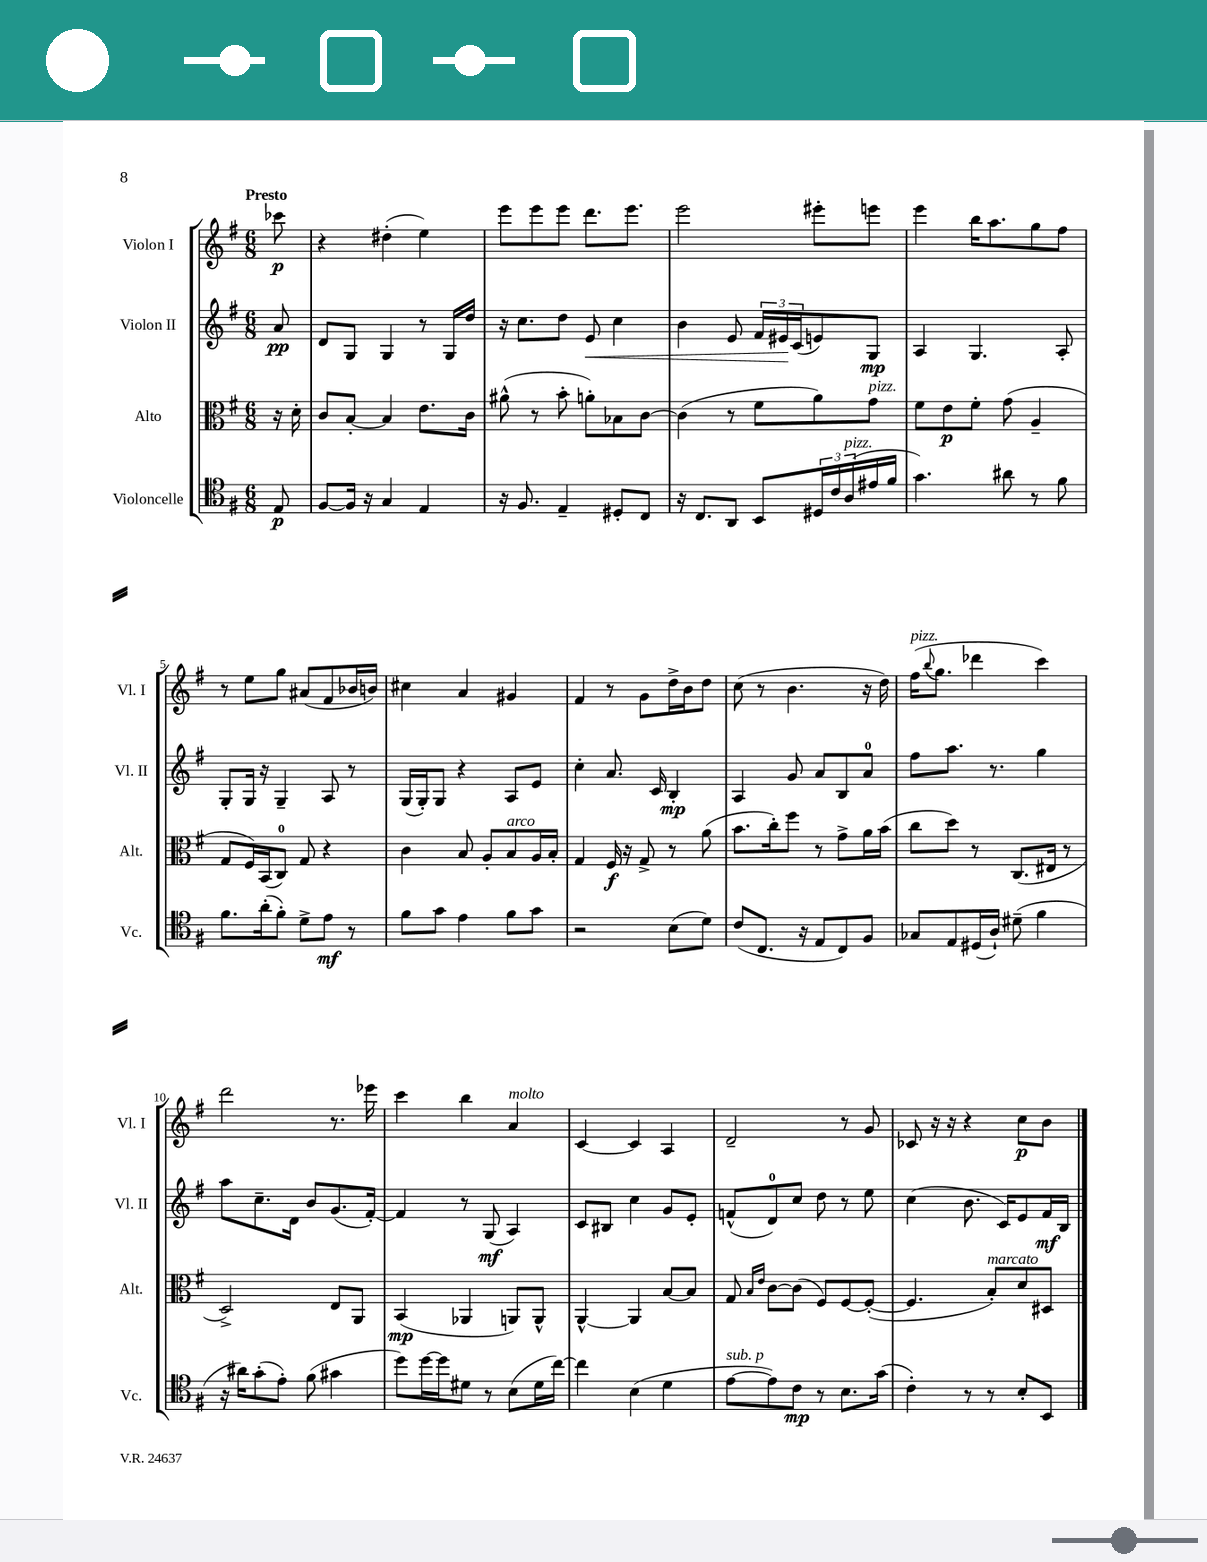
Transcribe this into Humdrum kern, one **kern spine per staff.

**kern	**kern	**kern	**kern
*staff4	*staff3	*staff2	*staff1
*clefC4	*clefC3	*clefG2	*clefG2
*k[f#]	*k[f#]	*k[f#]	*k[f#]
*M6/8	*M6/8	*M6/8	*M6/8
8E/	16r	8a/	8ccc-\
.	16d'\	.	.
=	=	=	=
[8F#/L	8c/L	8d/L	4r
16F#/]Jk	[8B'/J	8G/J	.
16r	.	.	.
4G/	4B/]	4G/	(4dd#'\
4E/	8.e\L	8r	4ee\)
.	.	16G/LL	.
.	16c\Jk	16dd/JJ	.
=	=	=	=
16r	(8a#^^\	16r	8eee\L
8.F#/	.	8.cc\L	.
.	8r	.	8eee\
4E~/	8b'\	8dd\J	8eee\J
.	8a'\L)	8e/	8.ddd\L
8D#'/L	8B-\	4cc\	.
.	.	.	8.eee\J
8C/J	[8c\J	.	.
=	=	=	=
16r	(4c\]	4b\	2eee\
8.C/L	.	.	.
8AA/J	8r	8e/	.
8BB/L	8f#\L	24f#/LL	.
.	.	24e#/	.
.	.	(24c/J	.
24D#/L	8a\)	8e/)	8eee#'\L
24c/	.	.	.
(24A/	.	.	.
16e#/	8g\J	8G/J	8eee\J
16f#/JJ	.	.	.
=	=	=	=
4.g\)	8f#\L	4A/	4eee\
.	8e\	.	.
.	8f#'\J	4.G/	16bb\LK
.	.	.	8.aa\
8a#\	(8g\	.	.
8r	4A~/	.	8gg\
8f#\	.	8A'/	8ff#\J
=	=	=	=
8.f#\L	8G/L	8G'/L	8r
.	16F#/L)	16G/Jk	8ee\L
(16a'\k	(16BB/J	16r	.
8f#'\J)	8C/J)	4G~/	8gg\J
8d^\L	8G/	.	(8a#/L
8e\J	4r	8A/	8f#/
8r	.	8r	16b-/L
.	.	.	16b/JJ)
=	=	=	=
8f#\L	4c\	(16G/LL	4cc#\
.	.	16G'/J)	.
8g\J	.	8G/J	.
4e\	8B/	4r	4a/
.	8A'/L	.	.
8f#\L	8B/	8A/L	4g#/
8g\J	16A/L	8e/J	.
.	16B'/JJ	.	.
=	=	=	=
2r	4G/	4cc'\	4f#/
.	16F#/	8.a/	8r
.	16r	.	.
.	8G^/	.	8g\L
.	.	16c/	.
(8B\L	8r	4B'/	16dd^\L
.	.	.	16b\J
8d\J)	(8a\	.	8dd\J
=	=	=	=
(8c/L	8.b\L	4A/	(8cc\
8.C/J	.	.	8r
.	16cc'\k)	.	.
.	8ff#\J	8g/	4.b\
16r	.	.	.
8E/L	8r	8a/L	.
8C/)	8g^\L	8B/	.
8F#/J	16a\L	8a/J	16r
.	(16b\JJ	.	16dd\)
=	=	=	=
8G-/L	8cc\L	8ff#\L	(16ff#\LK
.	.	.	8qqbb/
.	.	.	8.gg\J
8E/	8dd\J)	8.aa\J	.
(16D#/L	8r	.	4ddd-\
16A`/JJ)	.	8.r	.
(8d#~\	(8.C/L	.	.
4f#\	.	4gg\	4ccc\)
.	16E#/Jk	.	.
.	8r	.	.
=	=	=	=
16r	2D^/)	8aa\L	2ddd\
16a#\LK)	.	.	.
(8g'\	.	8.cc~\	.
8e'\J)	.	.	.
.	.	16d\Jk	.
(8f#\	.	8b/L	.
4g#\	8E/L	(8.g/	8.r
.	8AA/J	.	.
.	.	[16f#'/Jk)	16eee-\
=	=	=	=
8dd\L)	(4BB/	4f#/]	4ccc\
[16dd\L	.	.	.
16dd\]J	.	.	.
8d#\J	4AA-/	8r	4bb\
8r	.	(8G/	.
(8B\L	8AA/L)	4A/)	4a/
16d#\L	8AA^^/J	.	.
[16cc\JJ)	.	.	.
=	=	=	=
4cc\]	[4AA^^/	8c/L	[4c/
.	.	8B#/J	.
(4B\	4AA/]	4cc\	4c/]
4d\	[8B/L	8g/L	4A/
.	8B/]J	8e'/J	.
=	=	=	=
[8e\L	8G/	(8f^^/L	2d~/
.	16qqB/LL	.	.
.	16qqe/JJ	.	.
8e\])	[8c\L	8d/)	.
8c\J	(8c\]J	8cc/J	.
8r	8F#/L)	8dd\	.
8.B\L	[8F#/	8r	8r
.	(8F#'/_J	8ee\	8g/
(16g\Jk	.	.	.
=	=	=	=
4c'\)	4.F#/]	(4cc\	8c-/
.	.	.	16r
.	.	.	16r
8r	.	8.b\	4r
8r	8B'/L)	.	.
.	.	16c/LK)	.
8B'/L	8d/	8e/	8cc\L
8BB/J	8D#/J	16f#/L	8b\J
.	.	16B/JJ	.
==	==	==	==
*-	*-	*-	*-
